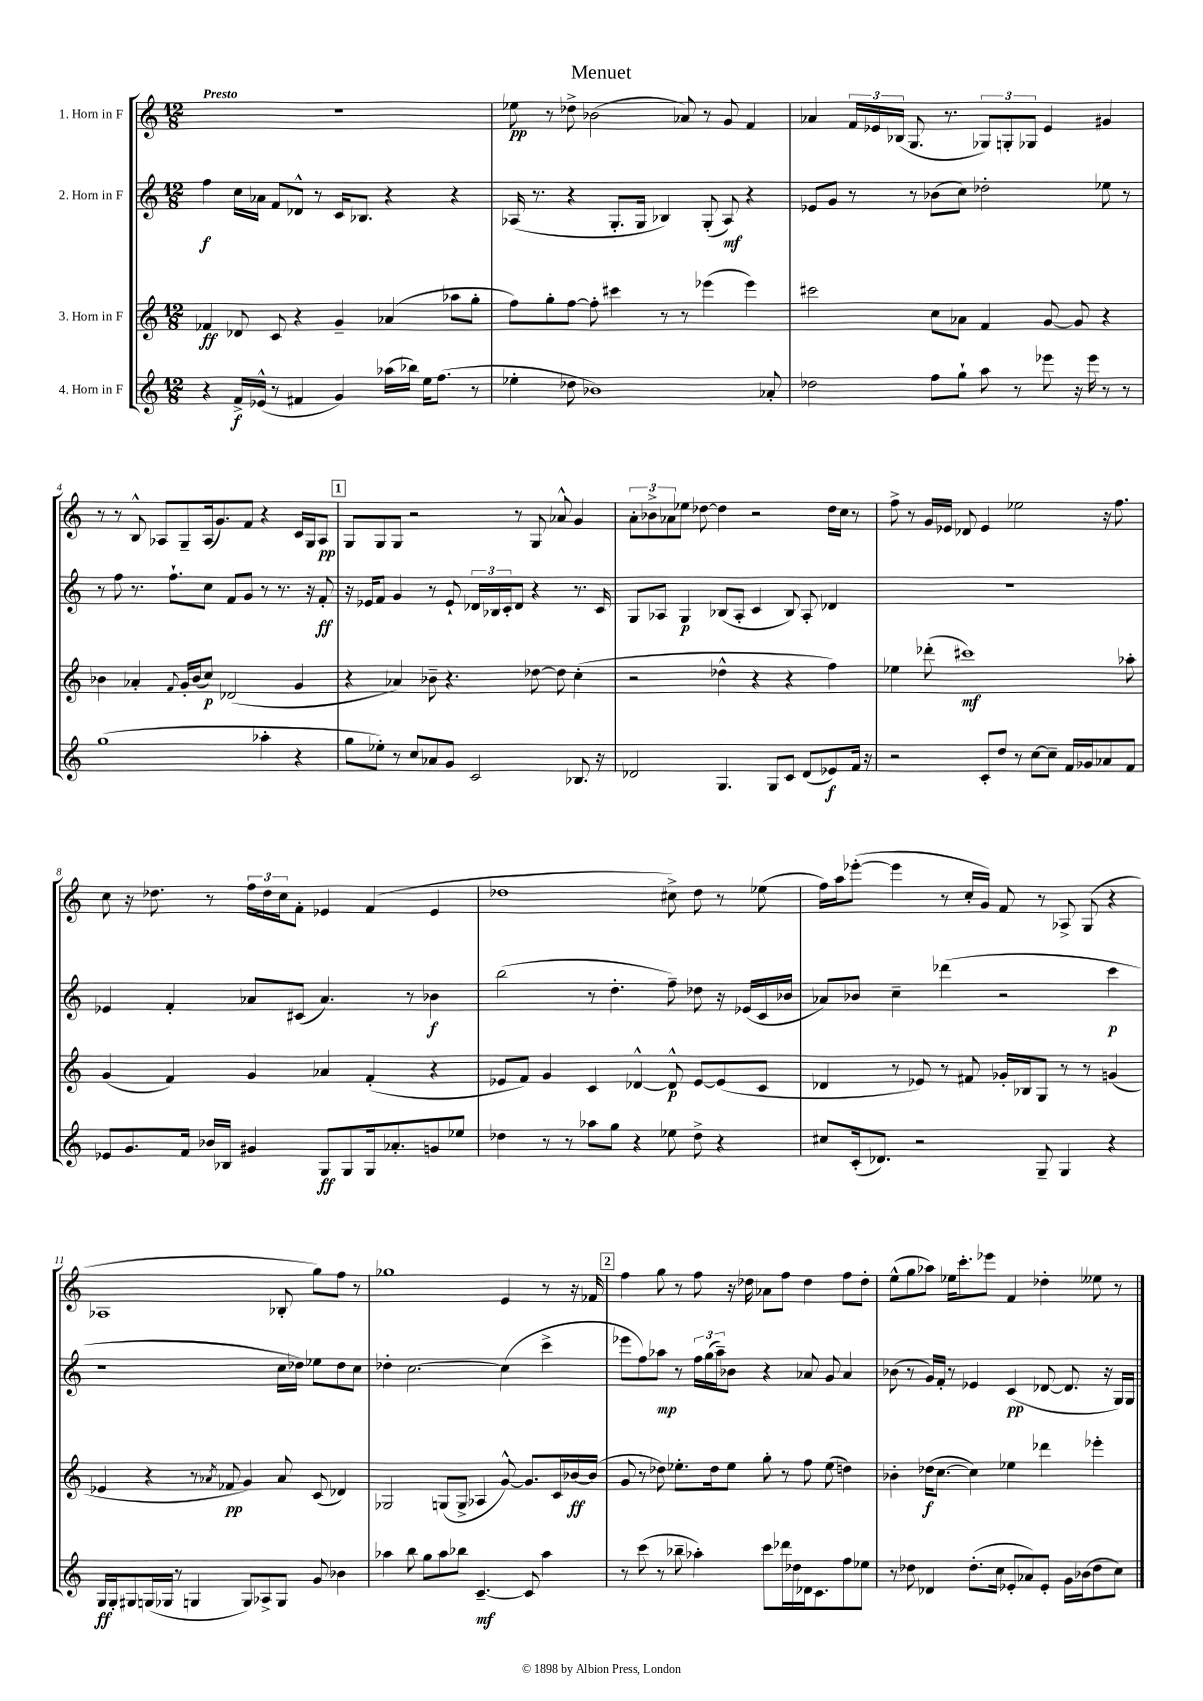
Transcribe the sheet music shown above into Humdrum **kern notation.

**kern	**kern	**kern	**kern
*staff4	*staff3	*staff2	*staff1
*clefG2	*clefG2	*clefG2	*clefG2
*k[]	*k[]	*k[]	*k[]
*M12/8	*M12/8	*M12/8	*M12/8
4r	4f-	4ff	1.r
16f^	8d-	16cc	.
(16e-^^	.	16a-	.
8r	8c	8f	.
4f#	4r	8d-^^	.
.	.	8r	.
4g)	4g~	16c	.
.	.	8.B-	.
(16aa-	(4a-	4r	.
16bb-)	.	.	.
16ee	.	.	.
(8.ff	.	.	.
.	8aa-	4r	.
8r	8gg'	.	.
=	=	=	=
4ee-'	8ff)	(16A-	8ee-
.	.	8.r	.
.	8gg'	.	8r
8dd-	[8ff	4r	8dd-^
1b-)	8ff']	.	(2b-
.	4ccc#	8.G'	.
.	.	16G	.
.	8r	4B-)	.
.	8r	.	8a-)
.	(4eee-	(8G'	8r
.	.	8A-)	8g
.	4eee-)	4r	4f
8a-'	.	.	.
=	=	=	=
2dd-	2ccc#	8e-	4a-
.	.	8g	.
.	.	8r	24f
.	.	.	24e-
.	.	.	(24B-
.	.	8r	8.G
8ff	8cc	(8b-	.
.	.	.	8.r
8gg`	8a-	8cc)	.
8aa	4f	2dd-'	12G-)
.	.	.	12G'
8r	.	.	.
.	.	.	12G-
8eee-	[8g	.	4e-
16r	8g]	.	.
16eee-	.	.	.
8r	4r	8ee-	4g#
8r	.	8r	.
=	=	=	=
(1gg	4b-	8r	8r
.	.	8ff	8r
.	4a-'	8.r	8B^^
.	.	.	8A-
.	.	8.ff`	.
.	8qqf	.	.
.	16g'	.	8G~
.	(16b-	.	.
.	8cc)	8cc	(16A-
.	.	.	8.g)
.	(2d-	8f	.
.	.	8g	8f
4aa-'	.	8r	4r
.	.	8.r	.
4r	4g	.	16c
.	.	16r	16G
.	.	8f'	8A-
=	=	=	=
8gg	4r	16r	8G
.	.	16e-	.
8ee-')	.	8f	8G
8r	4a-)	4g	8G
8cc	.	.	2r
8a-	8b-~	8r	.
8g	4.r	8e-`	.
2c	.	24d-	.
.	.	24B-	.
.	.	24c'	.
.	.	8d-	8r
.	[8dd-	4r	8G
.	8dd-]	.	8a-^^
8.B-	(4cc'	8.r	4g
16r	.	16c	.
=	=	=	=
2d-	2r	8G	12a'
.	.	.	12b-^
.	.	8A-	.
.	.	.	12a-
.	.	4G	8ee-
.	.	.	[8dd-
4.G	4dd-^^	(8B-	4dd-]
.	.	8A-'	.
.	4r	4c	2r
8G	.	.	.
8c	4r	8B-)	.
(8d-	.	8A-'	.
8e-)	4ff)	4d-	16dd-
.	.	.	16cc
16f	.	.	8r
16r	.	.	.
=	=	=	=
2r	4ee-	1.r	8ff^
.	.	.	8r
.	(8ddd-'	.	16g
.	.	.	16e-
.	1ccc#)	.	8d-
8c'	.	.	4e-
8dd	.	.	.
8r	.	.	2ee-
[8cc	.	.	.
8cc~]	.	.	.
16f	.	.	.
16g-	.	.	.
8a-	.	.	16r
.	.	.	8.ff
8f	8aa-'	.	.
=	=	=	=
8e-	(4g	4e-	8cc
8.g	.	.	16r
.	.	.	8.dd-
.	4f)	4f'	.
16f	.	.	.
16b-	.	.	8r
16B-	.	.	.
4g#	4g	8a-	24ff
.	.	.	24dd-
.	.	.	24cc
.	.	(8c#	8f'
8G	4a-	4.a-)	4e-
8G	.	.	.
16G	(4f'	.	(4f
8.a-'	.	.	.
.	.	8r	.
8g	4r	4b-	4e-
8ee-	.	.	.
=	=	=	=
4dd-	8e-	(2bb	1dd-
.	8f)	.	.
8r	4g	.	.
8r	.	.	.
8aa-	4c	8r	.
8gg	.	4.dd'	.
4r	[4d-^^	.	.
8ee-	8d-^^]	8ff~)	8cc#^)
8dd-^	[8e-	8dd-	8dd-
4r	(8e-]	16r	8r
.	.	(16e-	.
.	8c	16c	(8ee-
.	.	16b-	.
=	=	=	=
8cc#	4d-	8a-)	16ff)
.	.	.	16aa
(16c'	.	8b-	([8eee-'
8.d-)	.	.	.
.	8r	4cc~	4eee-]
2r	8e-)	.	.
.	8r	(4ddd-	8r
.	8f#	.	16cc'
.	.	.	16g)
.	16g-'	2r	8f
.	16B-	.	.
8G~	8G	.	8r
4G	8r	.	8A-^
.	8r	.	(8G
4r	(4g	4ccc	4r
=	=	=	=
16G	4e-	1r	1A-
16G'	.	.	.
8G#	.	.	.
(16G	4r	.	.
16G-	.	.	.
8r	.	.	.
4G	8r	.	.
.	8qa-	.	.
.	8f-	.	.
8G)	4g)	.	.
8A-^	.	.	.
8G	8a-	16cc	8B-'
.	.	16dd-)	.
8g	(8c	8ee-	8gg)
4b-	4d-)	8dd-	8ff
.	.	8cc	8r
=	=	=	=
4aa-	2G-	4dd-'	1gg-
8bb	.	[2.cc	.
8gg	.	.	.
8aa-	(8G	.	.
8bb-	8G^	.	.
[4.c~	4A-	.	.
.	[8g^^)	(4cc]	4e
8c]	8.g]	.	.
4aa-	.	4ccc^	8r
.	16c	.	.
.	[16b-	.	16r
.	(16b-]	.	16f-
=	=	=	=
8r	8g	8eee-	4ff
(8ccc	8r	8ff)	.
8r	8dd-)	8aa-	8gg
8bb-~	8.ee-'	8r	8r
4aa-')	.	24ff	8ff
.	.	(24gg	.
.	16dd-	.	.
.	.	24aa-~)	.
.	8ee-	8b-	16r
.	.	.	16dd-
8ccc	8gg'	4r	8a-
16ddd-	8r	.	8ff
16dd-	.	.	.
16d-	8ff	8a-	4dd-
8.c	.	.	.
.	(8ee-	8g	.
8ff	4dd)	4a-	8ff
8ee-	.	.	8dd-'
=	=	=	=
8r	4b-'	(8b-	(8ee^^
8dd-	.	8r	8gg
4d-	(16dd-	16g)	8aa-)
.	[8.cc	16f'	.
.	.	8r	16ee-
.	.	.	8.ccc'
(8.dd-'	4cc])	4e-	.
.	.	.	8eee-
16cc	.	.	.
8e-'	4ee-	(4c	4f
8a-)	.	.	.
8e-'	4ddd-	[8d-	4dd-'
16g	.	8.d-]	.
(16b-	.	.	.
8dd-	4eee-'	.	8ee--
.	.	16r	.
8cc)	.	16G)	8r
.	.	16G	.
==	==	==	==
*-	*-	*-	*-
